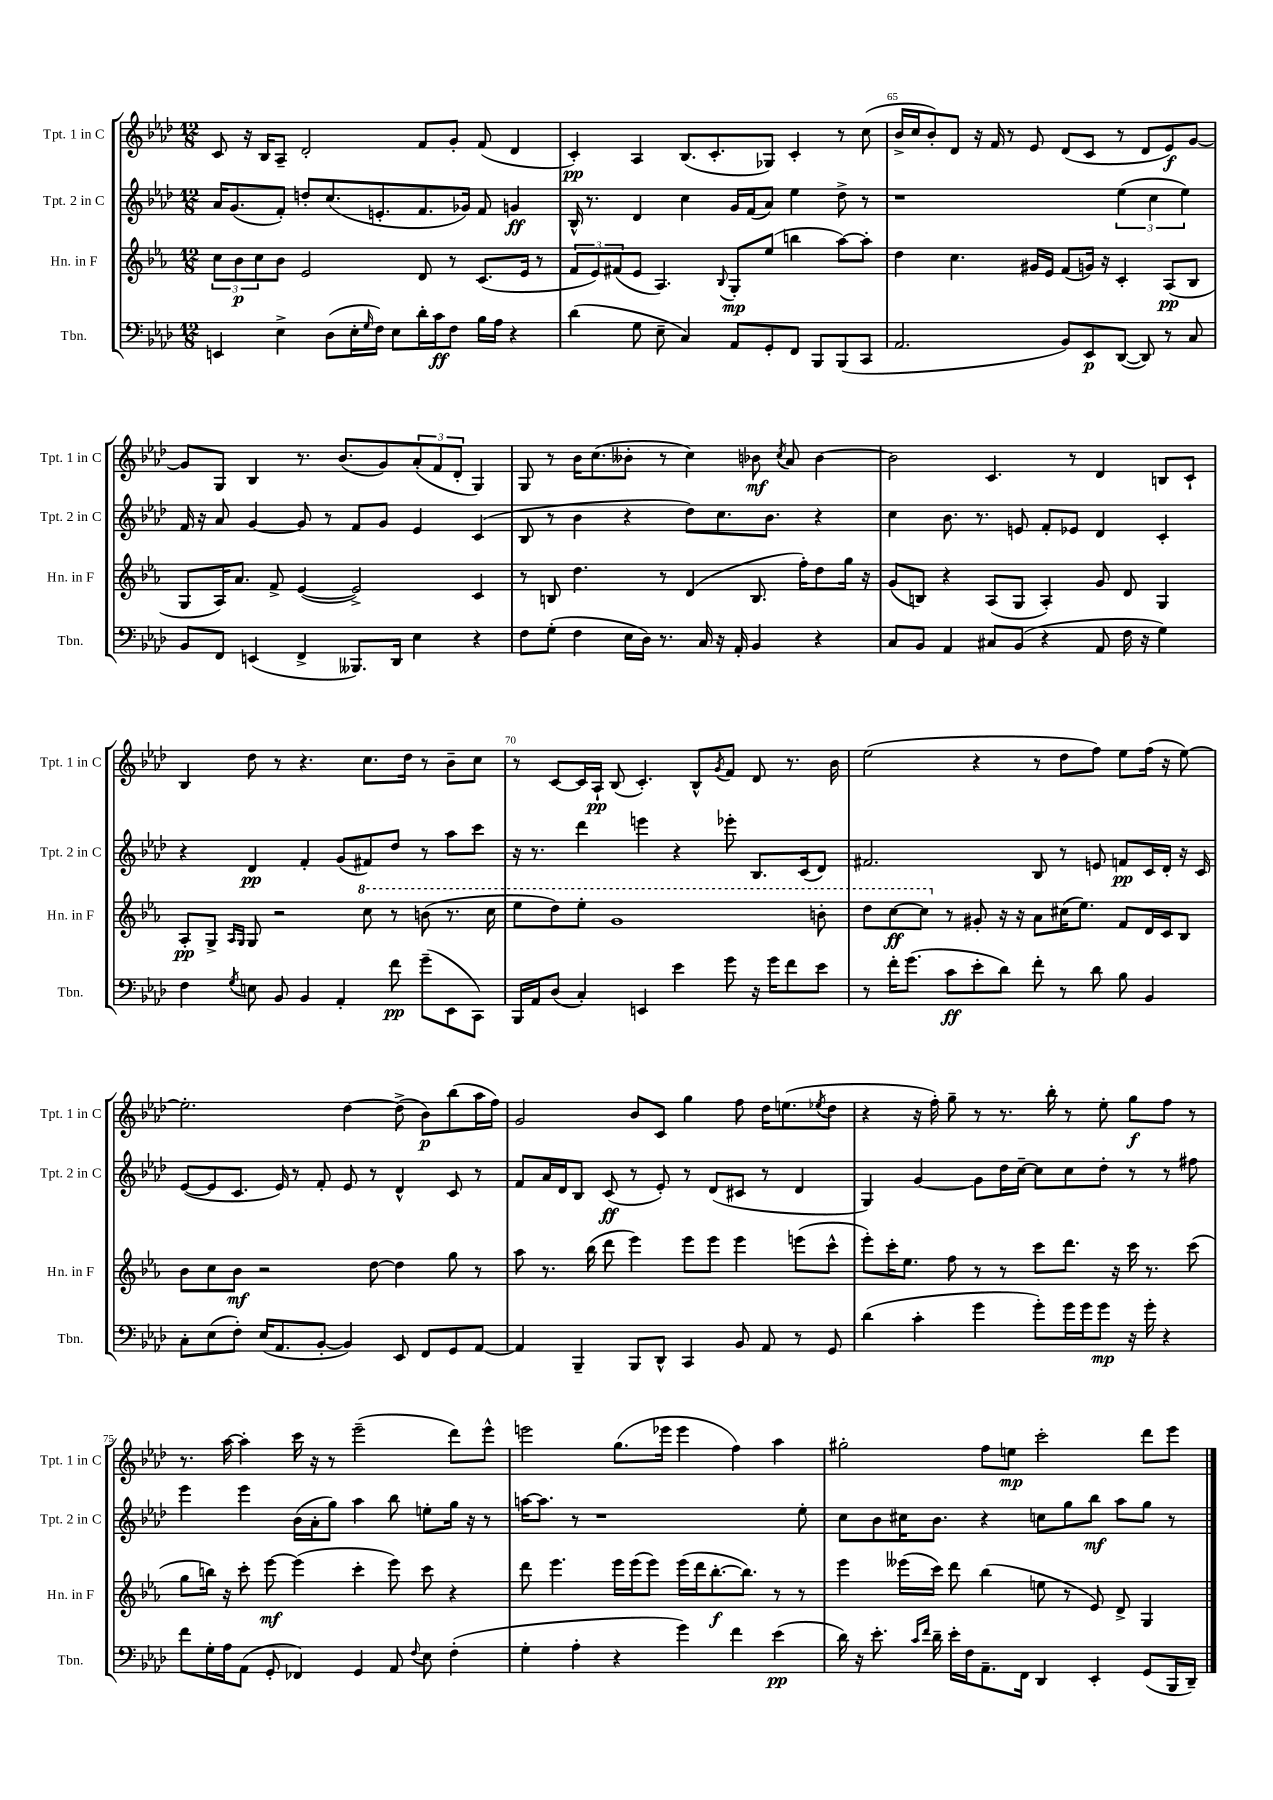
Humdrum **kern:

**kern	**kern	**kern	**kern
*staff4	*staff3	*staff2	*staff1
*clefF4	*clefG2	*clefG2	*clefG2
*k[b-e-a-d-]	*k[b-e-a-]	*k[b-e-a-d-]	*k[b-e-a-d-]
*M12/8	*M12/8	*M12/8	*M12/8
4EE	12cc	16a-	8c
.	.	(8.g	.
.	12b-	.	.
.	.	.	16r
.	12cc	.	.
.	.	.	16B-
4E-^	8b-	8f')	8A-~
.	2e-	8dd'	2d-'
(8D-	.	(8.cc	.
16E-'	.	.	.
16qqG	.	.	.
16F)	.	8.e'	.
8E-	.	.	.
16d-'	8d	8.f	8f
16c	.	.	.
8F	8r	.	8g'
.	.	16g-)	.
16B-	(8.c	8f	(8f
16A-	.	.	.
4r	.	4g	4d-
.	16e-	.	.
.	8r	.	.
=	=	=	=
(4d-	12f	16B-^^	4c')
.	.	8.r	.
.	12e-)	.	.
.	(12f#	.	.
8G	8e-	4d-	4A-
8E-~	4.A-)	.	.
4C)	.	4cc	(8.B-
.	.	.	8.c'
.	8qqB-	.	.
8AA-	8G'	16g	.
.	.	(16f	.
8GG'	(8ee-	8a-)	8G-)
8FF	4bb	4ee-	4c'
8BBB-	.	.	.
(8BBB-	[8aa-)	8dd-^	8r
8CC	8aa-']	8r	(8cc
=	=	=	=
2.AA-	4dd	1r	16b-^
.	.	.	16cc
.	.	.	8b-')
.	4.cc	.	8d-
.	.	.	16r
.	.	.	16f
.	.	.	8r
.	16g#	.	8e-
.	16e-	.	.
8BB-)	(8f	.	(8d-
8EE-	16g)	.	8c
.	16r	.	.
([8DD-	4c'	(6ee-	8r
8DD-])	.	.	8d-
.	.	6cc	.
8r	(8A-	.	8e-)
.	.	6ee-)	.
8C	8B-	.	[8g
=	=	=	=
8BB-	8G	16f	8g]
.	.	16r	.
8FF	16A-)	8a-	8G
.	8.a-	.	.
(4EE	.	[4g	4B-
.	8f^	.	.
4FF^	([4e-	8g]	8.r
.	.	8r	.
.	.	.	(8.b-
8.BBB--)	2e-^])	8f	.
.	.	8g	8g)
16DD-	.	.	.
4E-	.	4e-	(12a-'
.	.	.	12f
.	.	.	12d-'
4r	4c	(4c	4G)
=	=	=	=
8F	8r	8B-	8G
(8G'	8B	8r	8r
4F	4.dd	4b-	16b-
.	.	.	(8.cc
16E-	.	4r	8b--'
16D-)	.	.	.
8.r	8r	.	8r
.	(4d	8dd-)	4cc)
16C	.	.	.
16r	.	8.cc	.
16AA-'	.	.	.
4BB-	8.B	.	8b-
.	.	8.b-	.
.	.	.	8qcc
.	.	.	8a-
.	16ff')	.	.
4r	8dd	4r	[4b-
.	16gg	.	.
.	16r	.	.
=	=	=	=
8C	(8g	4cc	2b-]
8BB-	8B)	.	.
4AA-	4r	8.b-	.
.	.	8.r	.
8C#	(8A-	.	4.c
(8BB-	8G	8e	.
4r	4A-')	8f'	.
.	.	8e-	8r
8AA-	8g	4d-	4d-
16F	8d	.	.
16r	.	.	.
4G)	4G	4c'	8B
.	.	.	8c`
=	=	=	=
4F	8A-'	4r	4B-
.	8G^	.	.
.	16qqA-	.	.
8qG	16qqG	.	.
8E	8G	4d-	8dd-
8BB-	2r	.	8r
4BB-	.	4f'	4.r
4AA-'	.	(8g	.
.	8ccc	8f#)	8.cc
8f	8r	8dd-	.
.	.	.	16dd-
(8g~	(8bb	8r	8r
8EE-	8.r	8aa-	8b-~
8CC)	.	8ccc	8cc
.	16ccc	.	.
=	=	=	=
16BBB-	8eee-	16r	8r
16AA-	.	8.r	.
(8D-	8ddd)	.	[8c
4C')	8eee-'	4ddd-	16c]
.	.	.	16A-`
.	1gg	.	(8B-
4EE	.	4eee	4.c')
4e-	.	4r	.
.	.	.	8B-^^
.	.	.	8qg
8g	.	8eee-'	8f
16r	.	8.B-	8d-
16g	.	.	.
8f	.	.	8.r
.	.	(16c	.
8e-	8bb'	8d-)	.
.	.	.	16b-
=	=	=	=
8r	8ddd	2.f#	(2ee-
16f'	[8ccc	.	.
(8.g	.	.	.
.	8ccc]	.	.
8c	8r	.	.
8e-'	8g#'	.	4r
8d-)	16r	.	.
.	16r	.	.
8f'	8a-	8B-	8r
8r	(16cc#	8r	8dd-
.	8.ee-)	.	.
8d-	.	8e	8ff)
8B-	8f	8f	8ee-
4BB-	16d	16c	(16ff
.	16c	16d-'	16r
.	8B-	16r	[8ee-)
.	.	16c	.
=	=	=	=
8C'	8b-	([8e-	2.ee-']
(8E-	8cc	8e-]	.
8F')	8b-	8.c	.
(16E-	2r	.	.
8.AA-	.	16e-)	.
.	.	8r	.
[8BB-'	.	8f'	.
4BB-])	.	8e-	[4dd-
.	[8dd	8r	.
8EE-	4dd]	4d-^^	(8dd-^]
8FF	.	.	8b-)
8GG	8gg	8c	(8bb-
[8AA-	8r	8r	16aa-
.	.	.	16ff)
=	=	=	=
4AA-]	8aa-	8f	2g
.	8.r	16a-	.
.	.	16d-	.
4BBB-~	.	8B-	.
.	(16bb-	.	.
.	8ddd	(8c	.
8BBB-	4eee-)	8r	8b-
8DD-^^	.	8e-')	8c
4CC	8eee-	8r	4gg
.	8eee-	(8d-	.
8BB-	4eee-	8c#	8ff
8AA-	.	8r	16dd-
.	.	.	(8.ee
8r	(8eee	4d-	.
.	.	.	8qee-
8GG	8ccc^^	.	8dd-
=	=	=	=
(4d-	8eee-')	4G)	4r
.	16ccc'	.	.
.	8.ee-	.	.
4c'	.	[4g	16r
.	.	.	16ff')
.	8ff	.	8gg~
4g	8r	8g]	8r
.	8r	16dd-	8.r
.	.	[16cc~	.
8g')	8ccc	8cc]	.
.	.	.	16bb-'
16g	8.ddd	8cc	8r
16g	.	.	.
8g	.	8dd-'	8ee-'
.	16r	.	.
16r	16ccc	8r	8gg
16g'	8.r	.	.
4r	.	8r	8ff
.	(8ccc	8ff#	8r
=	=	=	=
8f	8gg	4eee-	8.r
16G'	16bb)	.	.
16A-	16r	.	[16aa-
(8AA-	8ccc'	4eee-	4aa-']
8GG'	[8eee-	.	.
4FF-)	(4eee-]	(16b-	16ccc
.	.	16a-'	16r
.	.	8gg)	8r
4GG	4ccc'	4aa-	(2eee-~
8AA-	8eee-)	8bb-	.
8qqF	.	.	.
8E-	8ccc	8ee'	.
(4F'	4r	16gg	8ddd-)
.	.	16r	.
.	.	8r	8eee-^^
=	=	=	=
4G'	8ddd	[16aa	2eee
.	.	8.aa]	.
.	4.eee-	.	.
4A-'	.	8r	.
.	.	1r	.
4r	16eee-	.	(8.gg
.	(16eee-	.	.
.	8eee-)	.	.
.	.	.	16eee-
4g)	(16eee-	.	4eee-
.	16ddd	.	.
.	[8.bb-'	.	.
4f	.	.	4ff)
.	8.bb-])	.	.
(4e-	8r	.	4aa-
.	8r	8ee-'	.
=	=	=	=
16d-)	4eee-	8cc	2gg#'
16r	.	.	.
8.e-'	.	8b-	.
.	(16eee--	16cc#	.
16qqc	.	.	.
16qqf	.	.	.
16d-~	16ccc)	8.b-	.
16e-'	8ddd	.	.
16F	.	.	.
8.AA-~	(4bb-	4r	8ff
.	.	.	8ee
16FF	.	.	.
4DD-	8ee	8cc	2ccc'
.	8r	8gg	.
4EE-'	8e-)	8bb-	.
.	8d^	8aa-	.
(8GG	4G	8gg	8ddd-
16BBB-	.	8r	8eee-
16DD-~)	.	.	.
==	==	==	==
*-	*-	*-	*-
